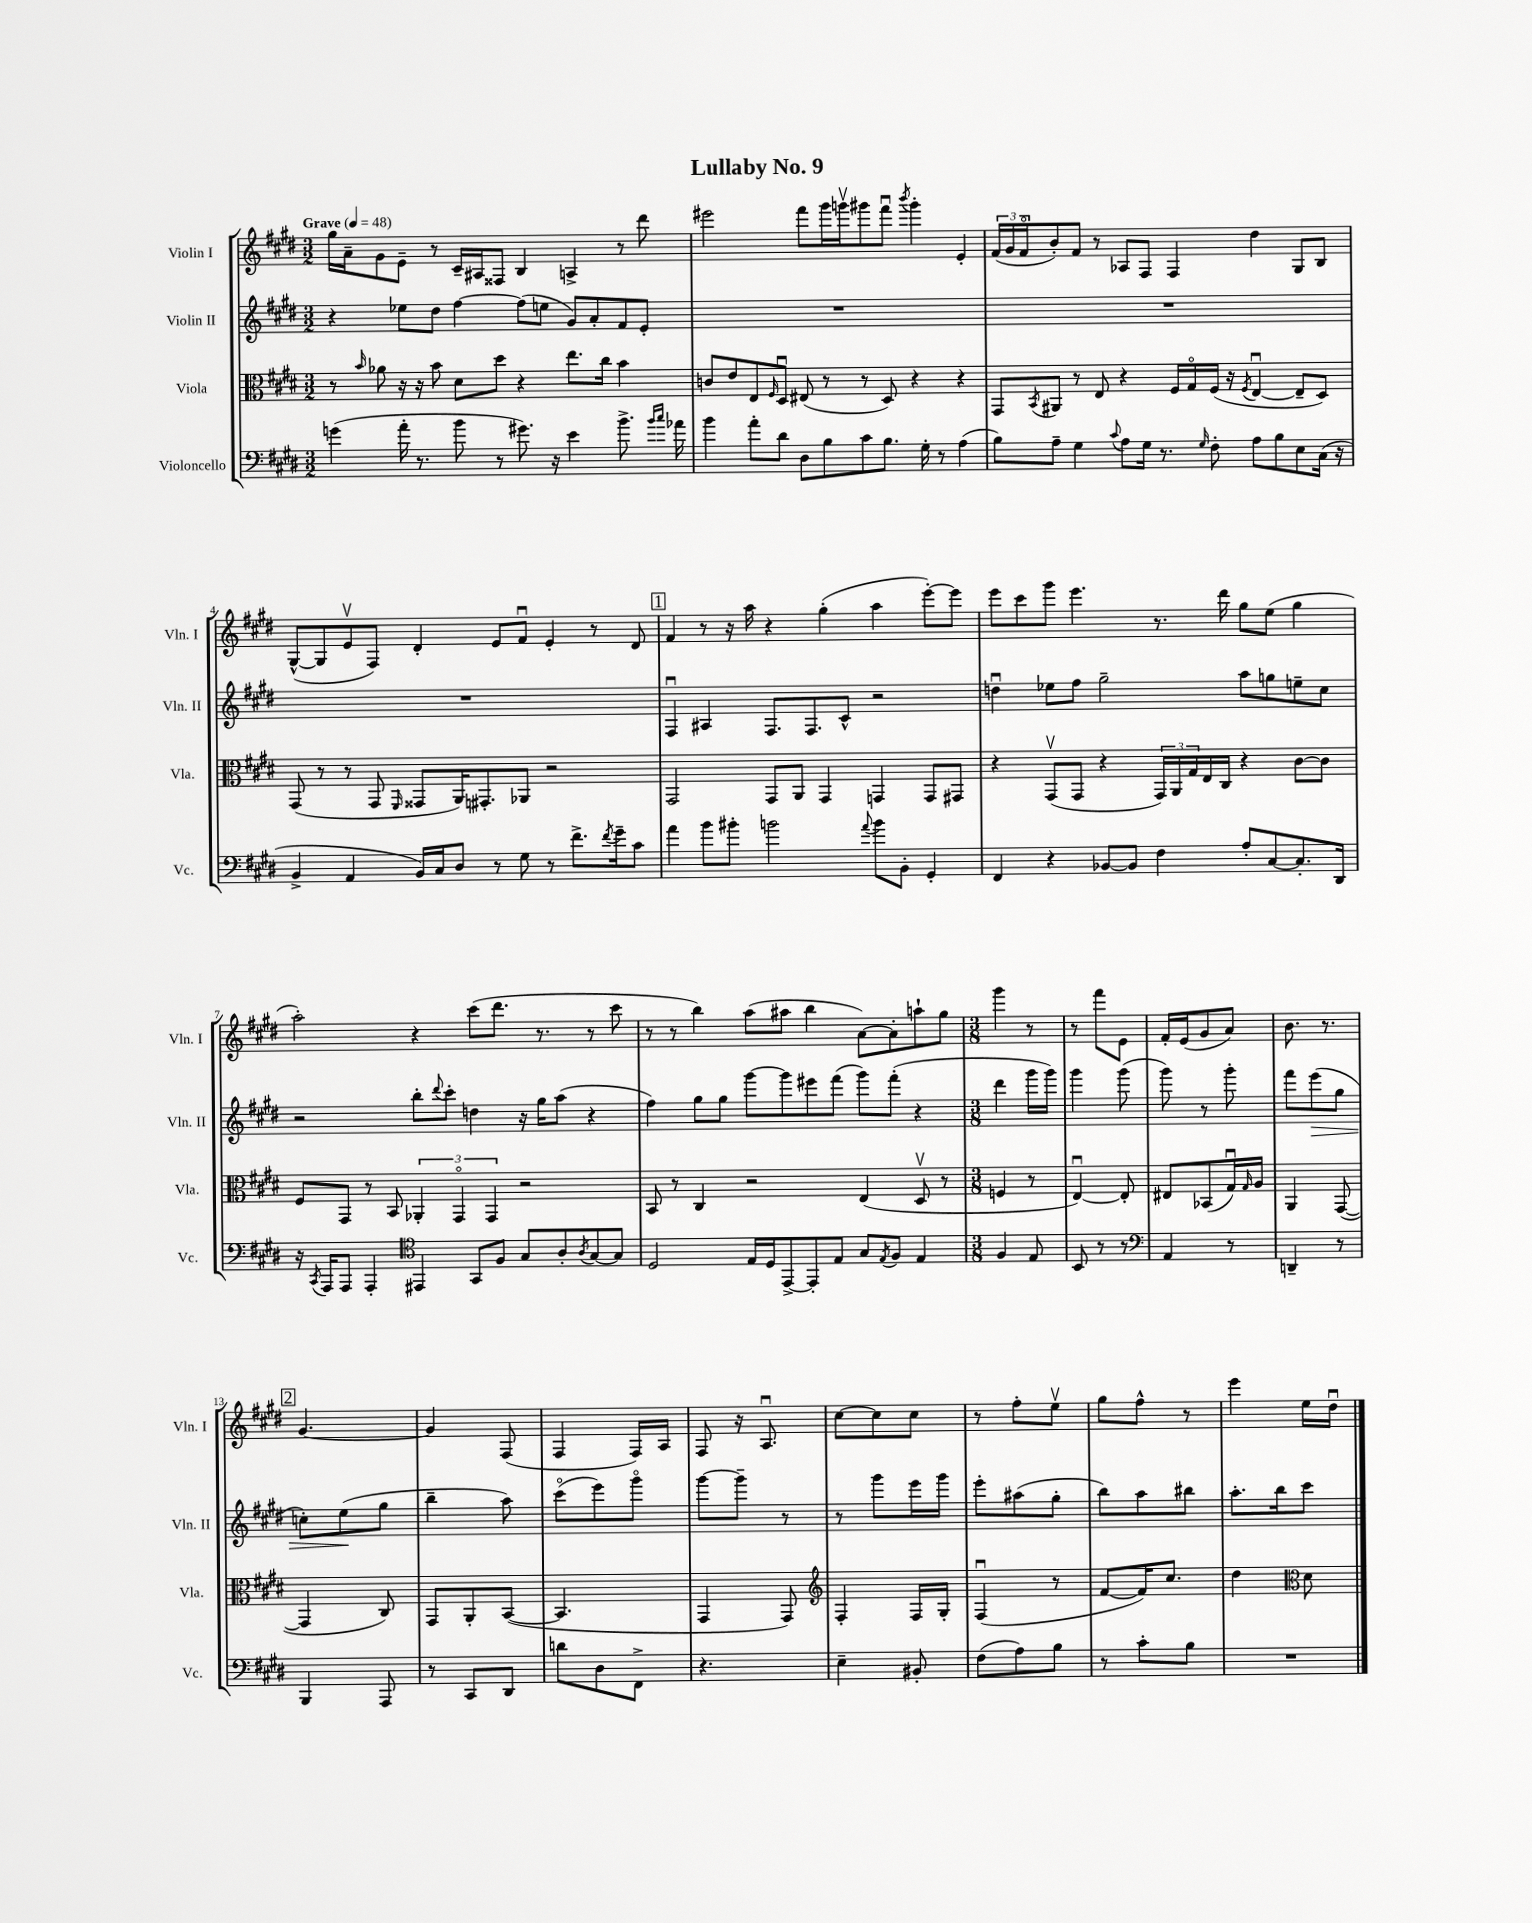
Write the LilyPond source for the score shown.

\header { title = "Lullaby No. 9" }
<<
\new StaffGroup <<
\new Staff = "s0" \with { instrumentName = "Violin I" shortInstrumentName = "Vln. I" } {
    \clef treble \key e \major \numericTimeSignature \time 3/2 \tempo "Grave" 4 = 48
    gis''16 a'16-- gis'8 e'8-- r8 cis'16-- ais16 fisis8 b4 a4-> r8 dis'''8 |
    eis'''2 fis'''8 gis'''16 g'''16\upbow gis'''8 fis'''8\downbow \acciaccatura { b'''8 } gis'''4-. e'4-. |
    \tuplet 3/2 { fis'16( gis'16 fis'16\flageolet } b'8-.) fis'8 r8 aes8 fis8 fis4 dis''4 gis8 b8 |
    gis8~-^( gis8 e'8\upbow fis8) dis'4-. e'8 fis'8\downbow e'4-. r8 dis'8 |
    \mark \markup { \box "1" } fis'4 r8 r16 a''16 r4 gis''4-.( a''4 e'''8~-.) e'''8 |
    e'''8 cis'''8 gis'''8 e'''4. r8. dis'''16 gis''8 e''8( gis''4 |
    a''2-.) r4 cis'''8( dis'''8. r8. r8 cis'''8 |
    r8 r8 b''4) a''8( ais''8 b''4 a'8~) a'8-. a''8-! gis''8 |
    \numericTimeSignature \time 3/8 gis'''4 r8 |
    r8 fis'''8 e'8 |
    fis'16-. e'16( gis'8 a'8) |
    b'8. r8. |
    \mark \markup { \box "2" } gis'4.~ |
    gis'4 fis8( |
    fis4 fis16) a16 |
    fis8 r16 a8.\downbow |
    cis''8~ cis''8 cis''8 |
    r8 fis''8-. e''8\upbow |
    gis''8 fis''8-^ r8 |
    e'''4 e''16 dis''16\downbow \bar "|." |
}
\new Staff = "s1" \with { instrumentName = "Violin II" shortInstrumentName = "Vln. II" } {
    \clef treble \key e \major \numericTimeSignature \time 3/2
    r4 ees''8 dis''8 fis''4~ fis''8( e''8 gis'8) a'8-. fis'8 e'8-. |
    R1. |
    R1. |
    R1. |
    \mark \markup { \box "1" } fis4\downbow ais4 fis8. fis8. cis'8-^ r2 |
    d''4\downbow ees''8 fis''8 gis''2-- a''8 g''8 e''8-- cis''8 |
    r2 b''8-. \appoggiatura { dis'''8 } cis'''8-. d''4 r16 gis''16 a''8( r4 |
    fis''4) gis''8 gis''8 gis'''8~ gis'''8 eis'''8 fis'''8( gis'''8) fis'''8-.( r4 |
    \numericTimeSignature \time 3/8 dis'''4 gis'''16 gis'''16) |
    gis'''4 gis'''8( |
    gis'''8) r8 gis'''8-. |
    fis'''8 e'''8\>( gis''8 |
    \mark \markup { \box "2" } c''8-.) e''8\!( gis''8 |
    b''4-- a''8) |
    cis'''8\flageolet( e'''8) gis'''8\flageolet |
    gis'''8~ gis'''8-- r8 |
    r8 gis'''8 e'''16 gis'''16 |
    e'''8-. ais''8( gis''8-. |
    b''8) a''8 bis''8 |
    a''8.-. b''16 cis'''8 \bar "|." |
}
\new Staff = "s2" \with { instrumentName = "Viola" shortInstrumentName = "Vla." } {
    \clef alto \key e \major \numericTimeSignature \time 3/2
    r8 \grace { b'16 } aes'8 r16 r16 b'8 dis'8 dis''8 r4 e''8. cis''16 b'4 |
    c'8 e'8 e8 \grace { fis16 } dis8\downbow eis8( r8 r8 dis8) r4 r4 |
    gis,8 \acciaccatura { b,8 } ais,8 r8 e8 r4 fis16 gis16\flageolet fis16( r16 \acciaccatura { fis8 } e4~\downbow e8-- dis8) |
    gis,8( r8 r8 gis,8 \grace { fis,16 } gisis,8 a,16) gis,8.-. aes,8 r2 |
    \mark \markup { \box "1" } gis,2 gis,8 a,8 gis,4 g,4 g,8 gis,8 |
    r4 gis,8\upbow( gis,8 r4 \tuplet 3/2 { gis,16) a,16 gis16 } e16 cis16 r4 cis'8~ cis'8 |
    fis8 gis,8 r8 b,8 \tuplet 3/2 { aes,4-. gis,4\flageolet gis,4 } r2 |
    b,8 r8 cis4 r2 e4( dis8\upbow r8 |
    \numericTimeSignature \time 3/8 f4 r8 |
    e4~\downbow) e8-. |
    eis8 bes,8( gis16\downbow) \grace { gis16 } a16 |
    a,4 gis,8~( |
    \mark \markup { \box "2" } gis,4 cis8) |
    gis,8 a,8-. b,8~( |
    b,4. |
    gis,4 gis,8) |
    \clef treble fis4-. fis16 gis16-. |
    fis4\downbow( r8 |
    fis'8~ fis'16) cis''8. |
    dis''4 \clef alto dis'8 \bar "|." |
}
\new Staff = "s3" \with { instrumentName = "Violoncello" shortInstrumentName = "Vc." } {
    \clef bass \key e \major \numericTimeSignature \time 3/2
    g'4( a'16-. r8. b'8 r8 gis'8.) r16 e'4 b'8.-> \grace { b'16 cis''16 } aes'16 |
    b'4 a'8-. dis'8 dis8 b8 cis'8 b8. gis16-. r8 a4( |
    b8) a8-- gis4 \appoggiatura { cis'8 } a8 gis16 r8. \grace { gis16 } fis8-. a8 b8 e8 cis16( r16 |
    b,4-> a,4 b,16) cis16 dis8 r8 gis8 r8 fis'8.-> \acciaccatura { fis'8 } gis'16-- cis'8 |
    \mark \markup { \box "1" } a'4 b'8 bis'8-. b'2 \appoggiatura { a'8 } b'8 b,8-. gis,4-. |
    fis,4 r4 bes,8~ bes,8 fis4 a8-. cis8~ cis8.-. dis,16 |
    r16 \acciaccatura { cis,8 } a,,16 a,,8 a,,4-. \clef tenor eis,4 gis,8 fis8 gis8 a8-. \acciaccatura { a8 } gis8~ gis8 |
    dis2 e16 dis16 e,8~-> e,8-. e8 gis8 \acciaccatura { e8 } fis8 e4 |
    \numericTimeSignature \time 3/8 fis4 e8 |
    b,8 r8 r8 |
    \clef bass a,4 r8 |
    d,4-- r8 |
    \mark \markup { \box "2" } b,,4 a,,8 |
    r8 cis,8 dis,8 |
    d'8 dis8 fis,8-> |
    r4. |
    e4-- bis,8-. |
    fis8( a8) b8 |
    r8 cis'8-. b8 |
    R4. \bar "|." |
}
>>
>>
